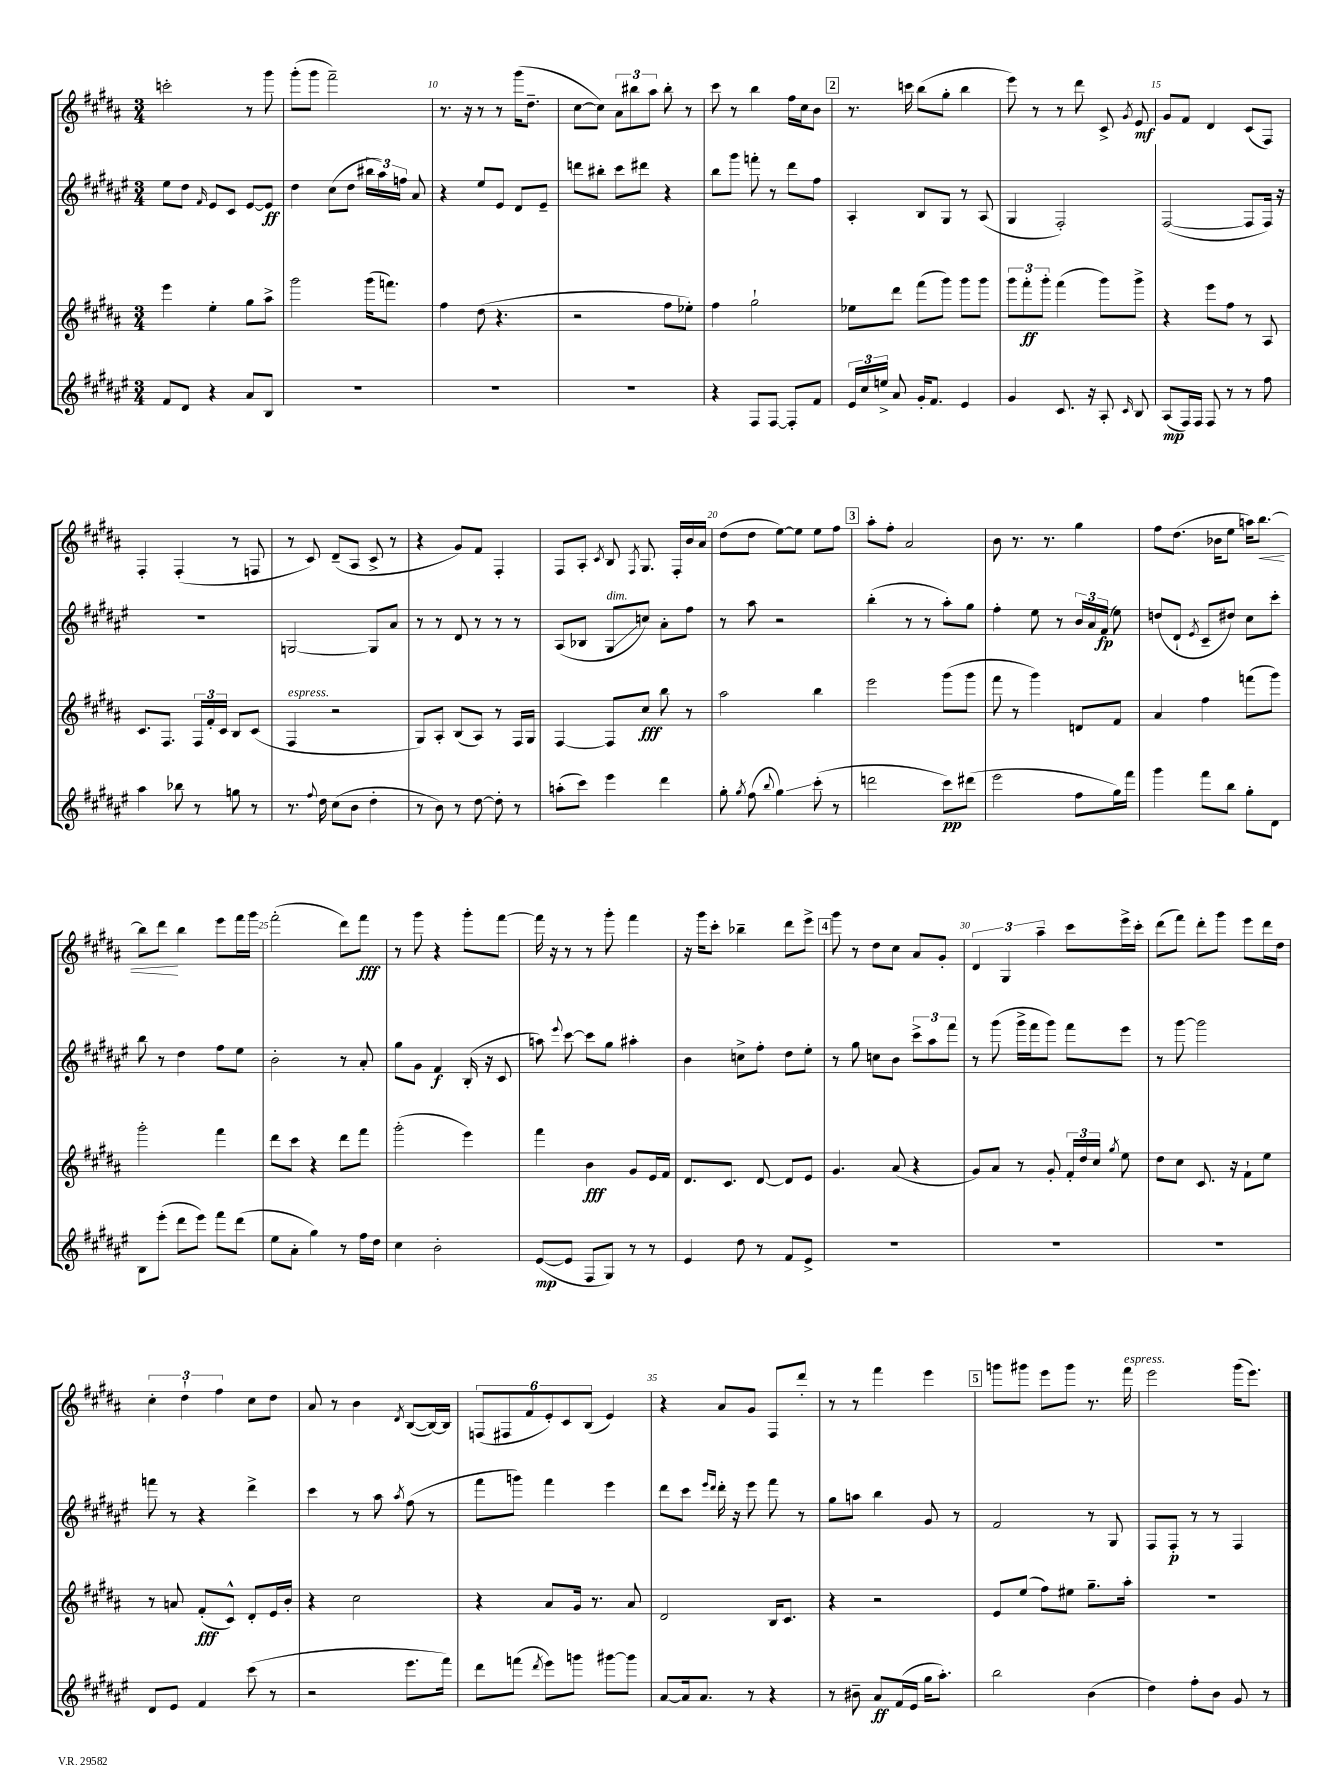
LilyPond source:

<<
\new StaffGroup <<
\new Staff = "s0" {
    \clef treble \key b \major \numericTimeSignature \time 3/4
    \autoBeamOff c'''2-. r8 gis'''8 |
    gis'''8[-.( gis'''8] fis'''2--) |
    r8. r16 r8 r8 gis'''16[( dis''8.]-- |
    cis''8[~ cis''8]) \tuplet 3/2 { ais'8[ bis''8 ais''8] } bis''8-. r8 |
    cis'''8 r8 b''4 fis''16[ cis''16 b'8] |
    \mark \markup { \box "2" } r8. c'''16 b''8[( gis''8]-. b''4 |
    e'''8) r8 r8 dis'''8 cis'8-> \acciaccatura { gis'8 } e'8\mf |
    gis'8[ fis'8] dis'4 cis'8[( fis8]) |
    fis4-. fis4-.( r8 f8 |
    r8 cis'8) dis'8[--( ais8] cis'8-> r8 |
    r4 gis'8[) fis'8] fis4-. |
    fis8[ ais8]-. \acciaccatura { cis'8 } b8 \acciaccatura { fis8 } gis8. fis16[-. b'16 ais'16] |
    dis''8[( dis''8] e''8[~) e''8] e''8[ fis''8] |
    \mark \markup { \box "3" } ais''8[-. fis''8]-. ais'2 |
    b'8 r8. r8. gis''4 |
    fis''8[ dis''8.]( bes'16[ e''8] a''16[) b''8.]~\< |
    b''8[ dis'''8]\! b''4 e'''8[ fis'''16 gis'''16] |
    fis'''2-.( dis'''8[) fis'''8]\fff |
    r8 gis'''8 r4 gis'''8[-. fis'''8]~ |
    fis'''16 r16 r8 r8 gis'''8-. fis'''4 |
    r16 gis'''16[ cis'''8]-. bes''4-- dis'''8[ e'''8]-> |
    \mark \markup { \box "4" } gis'''8 r8 dis''8[ cis''8] ais'8[ gis'8]-. |
    \tuplet 3/2 { dis'4 gis4 ais''4-- } cis'''8[ e'''16-> cis'''16]-. |
    dis'''8[( fis'''8]) dis'''8[-. gis'''8] e'''8[ dis'''16 dis''16] |
    \tuplet 3/2 { cis''4-. dis''4-! fis''4 } cis''8[ dis''8] |
    ais'8 r8 b'4 \acciaccatura { dis'8 } b8[~( b16~) b16] |
    \tuplet 6/4 { f8[( fis8 fis'8 e'8-.) cis'8 b8]( } e'4) |
    r4 ais'8[ gis'8] fis8[ dis'''8]-. |
    r8 r8 fis'''4 e'''4 |
    \mark \markup { \box "5" } g'''8[ gis'''8] e'''8[ gis'''8] r8. fis'''16^\markup { \italic "espress." } |
    e'''2 gis'''16[( e'''8.]) \bar "|." |
}
\new Staff = "s1" {
    \clef treble \key fis \major \numericTimeSignature \time 3/4
    \autoBeamOff eis''8[ dis''8] \grace { fis'16 } eis'8[ cis'8] eis'8[~ eis'8]\ff |
    dis''4 cis''8[( dis''8] \tuplet 3/2 { bis''16[ ais''16) f''16] } ais'8 |
    r4 eis''8[ eis'8] dis'8[ eis'8]-- |
    d'''8[ bis''8]-. cis'''8[ dis'''8] r4 |
    b''8[ gis'''8] f'''8-. r8 dis'''8[ fis''8] |
    \mark \markup { \box "2" } ais4-. b8[ gis8] r8 ais8( |
    gis4 fis2-.) |
    fis2~( fis8[ fis16]) r16 |
    R2. |
    g2~ g8[ ais'8] |
    r8 r8 dis'8 r8 r8 r8 |
    ais8[( bes8] gis8[\glissando^\markup { \italic "dim." } c''8]) ais'8[-. fis''8] |
    r8 ais''8 r2 |
    \mark \markup { \box "3" } b''4-.( r8 r8 ais''8[-.) gis''8] |
    fis''4-. eis''8 r8 \tuplet 3/2 { b'16[ ais'16 fis'16]\fp( } eis''8) |
    d''8[( dis'8]-! \acciaccatura { eis'8 } cis'8[-- dis''8]) cis''8[ cis'''8]-. |
    b''8 r8 dis''4 fis''8[ eis''8] |
    b'2-. r8 ais'8-. |
    gis''8[ gis'8] fis'4\f b16-.( r16 cis'8 |
    a''8) \appoggiatura { eis'''8 } cis'''8~ cis'''8[ gis''8] ais''4-. |
    b'4 c''8[-> fis''8]-. dis''8[ eis''8]-. |
    \mark \markup { \box "4" } r8 gis''8 c''8[ b'8] \tuplet 3/2 { cis'''8[-> ais''8 fis'''8] } |
    r8 gis'''8( gis'''16[-> fis'''16 gis'''8]) fis'''8[ eis'''8] |
    r8 gis'''8~ gis'''2 |
    f'''8 r8 r4 dis'''4-> |
    cis'''4 r8 ais''8 \acciaccatura { ais''8 } fis''8( r8 |
    fis'''8[ g'''8]) fis'''4 eis'''4 |
    dis'''8[ cis'''8] \grace { eis'''16[ dis'''16] } dis'''16-. r16 eis'''8 fis'''8 r8 |
    gis''8[ a''8] b''4 gis'8 r8 |
    \mark \markup { \box "5" } fis'2 r8 gis8 |
    fis8[ fis8]-.\p r8 r8 fis4 \bar "|." |
}
\new Staff = "s2" {
    \clef treble \key b \major \numericTimeSignature \time 3/4
    \autoBeamOff e'''4 e''4-. gis''8[ ais''8]-> |
    gis'''2 gis'''16[( f'''8.]) |
    fis''4 dis''8( r4. |
    r2 fis''8[ ees''8]-.) |
    fis''4 gis''2-! |
    \mark \markup { \box "2" } ees''8[ dis'''8] fis'''8[( gis'''8]) gis'''8[ gis'''8] |
    \tuplet 3/2 { gis'''8[ fis'''8-.\ff gis'''8]-. } fis'''4( gis'''8[) gis'''8]-> |
    r4 e'''8[ fis''8] r8 ais8 |
    cis'8.[ fis8.] \tuplet 3/2 { fis16[ fis'16-. cis'16] } b8[ cis'8]( |
    fis4^\markup { \italic "espress." } r2 |
    gis8[) ais8]-. b8[( ais8]) r8 fis16[ gis16] |
    fis4~ fis8[ cis''8]\fff b''8 r8 |
    ais''2 b''4 |
    \mark \markup { \box "3" } e'''2 gis'''8[( gis'''8] |
    fis'''8 r8 gis'''4) d'8[ fis'8] |
    ais'4 fis''4 f'''8[( gis'''8]) |
    gis'''2-. fis'''4 |
    dis'''8[ cis'''8] r4 dis'''8[ fis'''8] |
    gis'''2-.( e'''4) |
    fis'''4 b'4\fff gis'8[ e'16 fis'16] |
    dis'8.[ cis'8.] dis'8~ dis'8[ e'8] |
    \mark \markup { \box "4" } gis'4. ais'8( r4 |
    gis'8[) ais'8] r8 gis'8-. \tuplet 3/2 { fis'16[-. dis''16 cis''16] } \acciaccatura { gis''8 } e''8 |
    dis''8[ cis''8] cis'8. r16 fis'8[-! e''8] |
    r8 a'8 fis'8[-.\fff( cis'8]-^) dis'8[-. e'16 b'16]-. |
    r4 cis''2 |
    r4 ais'8[ gis'16] r8. ais'8 |
    dis'2 b16[ cis'8.] |
    r4 r2 |
    \mark \markup { \box "5" } e'8[ e''8]( fis''8[) eis''8] gis''8.[-- ais''16]-. |
    R2. \bar "|." |
}
\new Staff = "s3" {
    \clef treble \key fis \major \numericTimeSignature \time 3/4
    \autoBeamOff fis'8[ dis'8] r4 ais'8[ b8] |
    R2. |
    R2. |
    R2. |
    r4 fis8[ fis8]~ fis8[-. fis'8] |
    \mark \markup { \box "2" } \tuplet 3/2 { eis'16[ cis''16 e''16]-> } ais'8 gis'16[-. fis'8.] eis'4 |
    gis'4 cis'8. r16 ais8-. \grace { cis'16 } b8 |
    ais8[\mp( fis16) fis16] fis8 r8 r8 fis''8 |
    ais''4 bes''8 r8 g''8 r8 |
    r8. \appoggiatura { fis''8 } dis''16 cis''8[( b'8] dis''4-. |
    r8 b'8) r8 dis''8~ dis''8-. r8 |
    a''8[-.( cis'''8]) eis'''4 dis'''4 |
    gis''8-. \acciaccatura { gis''8 } fis''8( \appoggiatura { b''8 } gis''4\glissando) cis'''8-.( r8 |
    \mark \markup { \box "3" } d'''2 cis'''8[\pp) dis'''8]( |
    eis'''2 fis''8[ gis''16) fis'''16] |
    gis'''4 fis'''8[ b''8] gis''8[-. dis'8] |
    b8[ eis'''8]-.( dis'''8[ eis'''8]) fis'''8[ dis'''8]( |
    eis''8[ ais'8]-. gis''4) r8 fis''16[ dis''16] |
    cis''4 b'2-. |
    eis'8[~\mp( eis'8] fis8[ gis8]) r8 r8 |
    eis'4 dis''8 r8 fis'8[ eis'8]-> |
    \mark \markup { \box "4" } R2. |
    R2. |
    R2. |
    dis'8[ eis'8] fis'4 cis'''8( r8 |
    r2 eis'''8.[ fis'''16]) |
    dis'''8[ f'''8]( \acciaccatura { dis'''8 } eis'''8[) g'''8] gis'''8[~ gis'''8] |
    ais'8[~ ais'16 ais'8.] r8 r4 |
    r8 bis'8-- ais'8[\ff fis'16( eis'16] gis''16[ ais''8.]-.) |
    \mark \markup { \box "5" } b''2 b'4( |
    dis''4) fis''8[-. b'8] gis'8 r8 \bar "|." |
}
>>
>>
\layout { \context { \Score currentBarNumber = #8 \override BarNumber.break-visibility = ##(#f #t #t) barNumberVisibility = #(every-nth-bar-number-visible 5) } }
